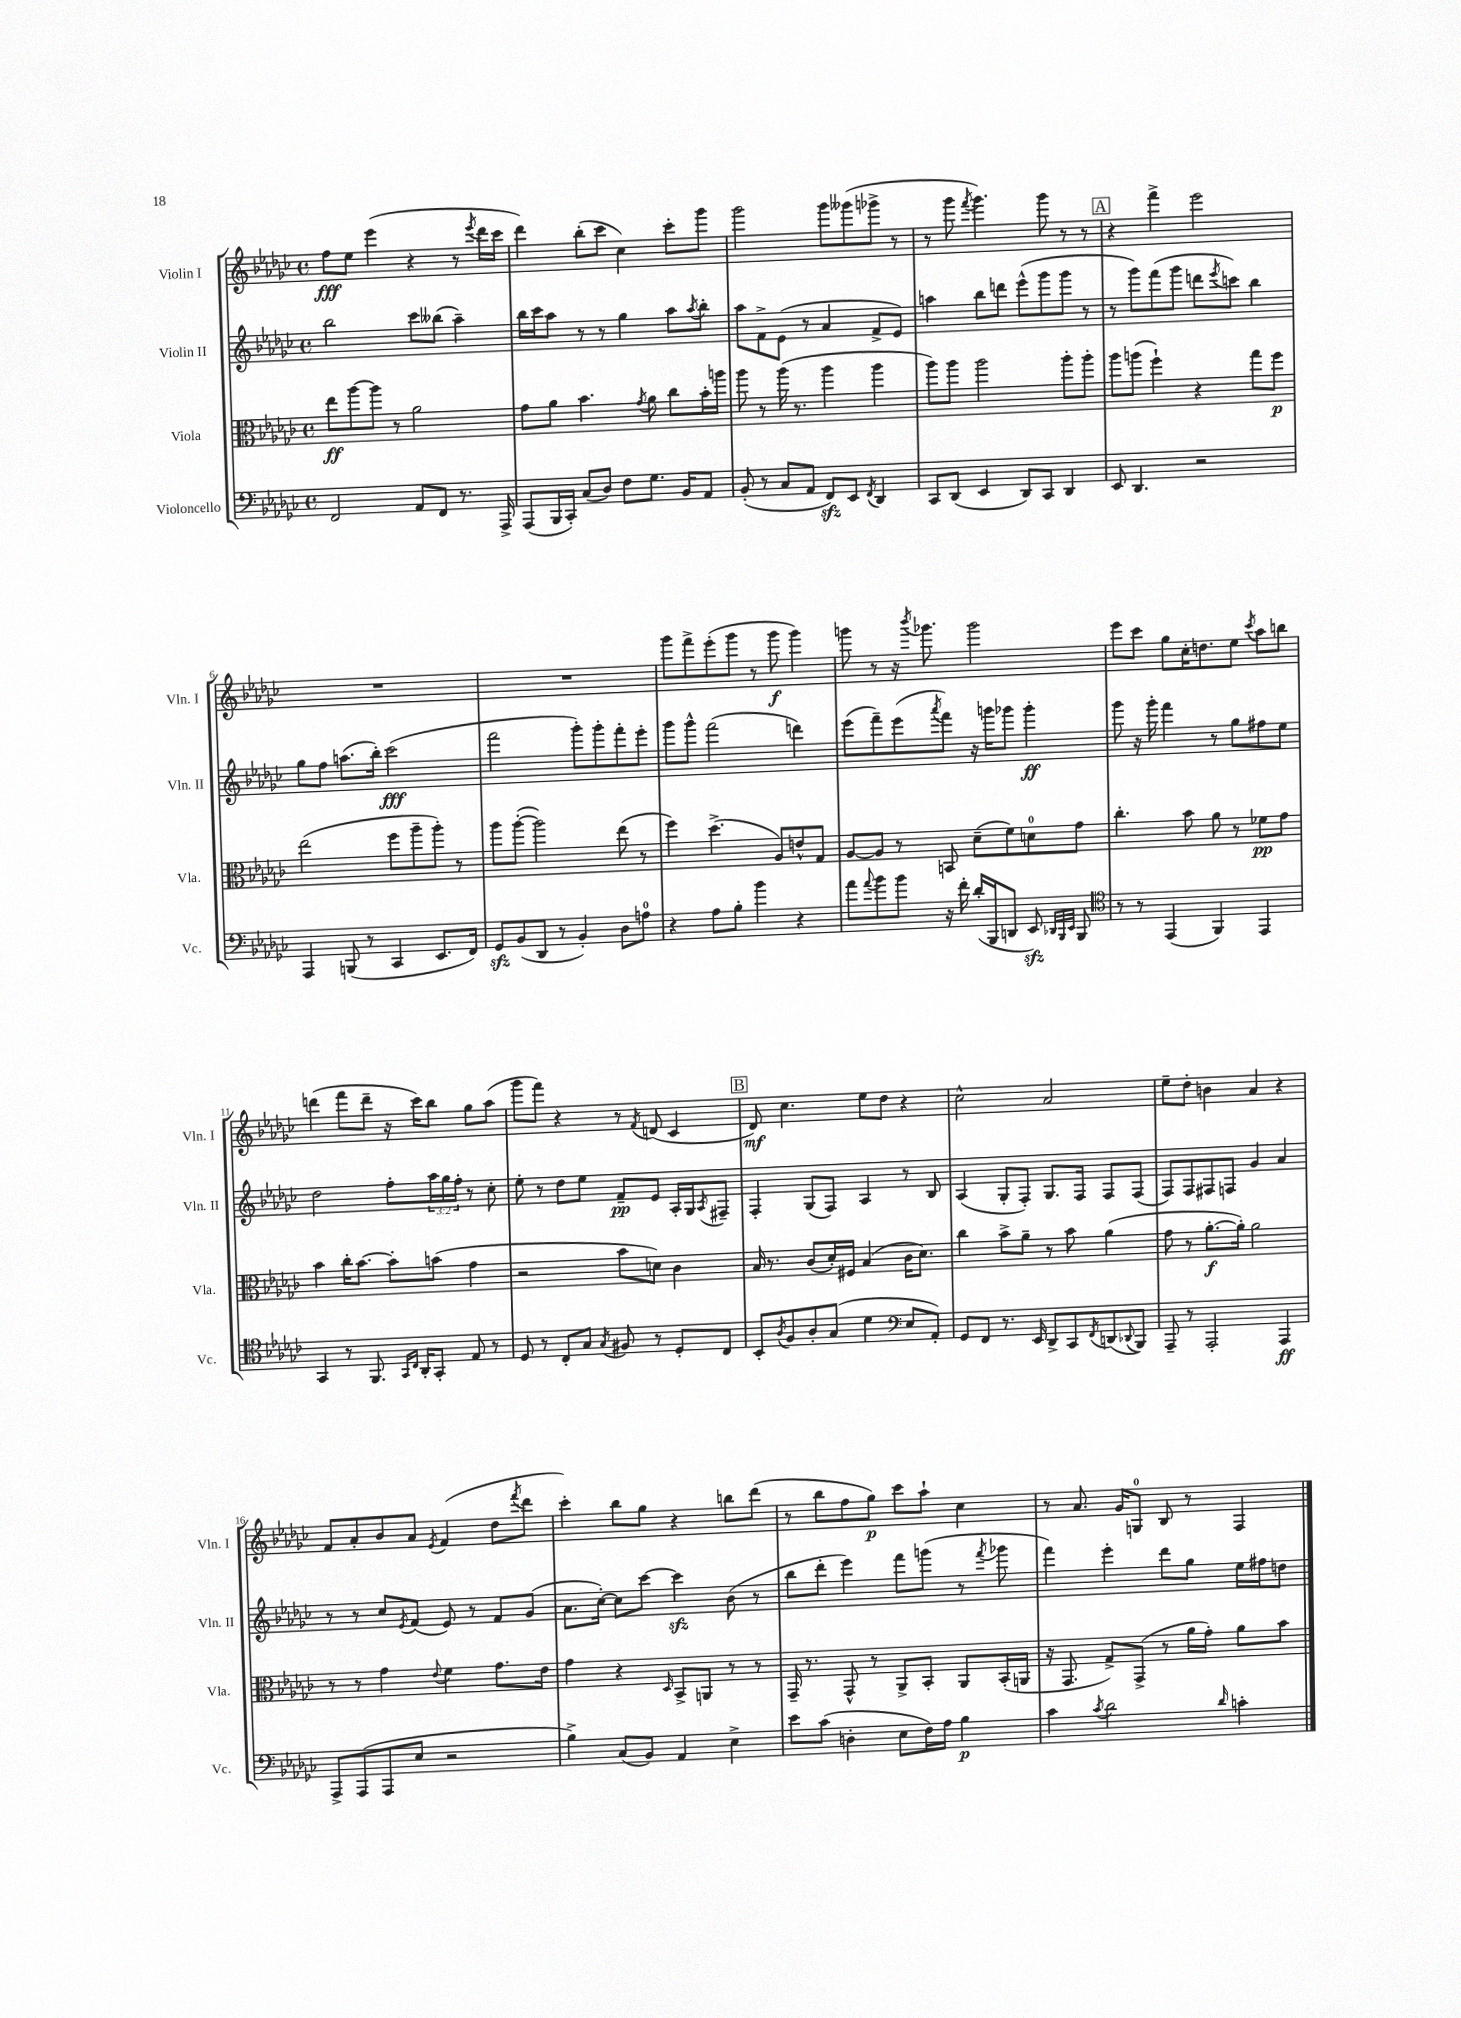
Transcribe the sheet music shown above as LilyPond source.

<<
\new StaffGroup <<
\new Staff = "s0" \with { instrumentName = "Violin I" shortInstrumentName = "Vln. I" } {
    \clef treble \key ges \major \defaultTimeSignature \time 4/4
    f''8\fff ees''8 ees'''4( r4 r8 \acciaccatura { ees'''8 } des'''16 ces'''16 |
    des'''4) bes''8-.( ces'''8 ces''4) ces'''8-. ges'''8 |
    ges'''2 ges'''8 geses'''8( ges'''8-> r8 |
    r8 ges'''8 \acciaccatura { f'''8 } ges'''4.) ges'''8 r8 r8 |
    \mark \markup { \box "A" } r4 f'''4-> ees'''2 |
    R1 |
    R1 |
    ges'''8 f'''8-> ees'''8-.( ges'''8 r8 ges'''8\f ges'''4) |
    g'''8 r8 r16 \acciaccatura { bes'''8 } ges'''8. ges'''2 |
    ees'''8 ces'''8 ges''8 ces''16-. d''8. ees''8 \acciaccatura { ces'''8 } aes''8 b''8 |
    d'''4( f'''8 d'''8-- r16 ces'''16) bes''8 ges''8 aes''8( |
    ges'''8 f'''8) r4 r8 \acciaccatura { f'8 } d'8( ces'4 |
    \mark \markup { \box "B" } des'8\mf) ces''4. ees''8 des''8 r4 |
    ces''2-^ aes'2 |
    ees''8-- des''8-. b'4 aes'4 r4 |
    f'8 aes'8-. bes'8 aes'8 \acciaccatura { ees'8 } f'4( des''8 \acciaccatura { f'''8 } des'''8 |
    ces'''4-.) bes''8 ges''8 r4 b''8 des'''8( |
    r8 bes''8 f''8 ges''8\p) ces'''8 aes''8-! ces''4 |
    r8 aes'8. ges'16 g8-0 bes8 r8 f4 \bar "|." |
}
\new Staff = "s1" \with { instrumentName = "Violin II" shortInstrumentName = "Vln. II" } {
    \clef treble \key ges \major \defaultTimeSignature \time 4/4 \override Staff.TupletNumber.text = #tuplet-number::calc-fraction-text
    bes''2 ces'''8 beses''8( aes''4--) |
    bes''16 ces'''16 aes''8 r8 r8 ges''4 aes''8 \acciaccatura { aes''8 } bes''8-. |
    aes''8 f'8-> ees'8( r8 aes'4 f'8-> ees'8) |
    a''4 bes''8 d'''8 ees'''8-^( ges'''8 ges'''8 r8 |
    \mark \markup { \box "A" } r8 ges'''8) f'''8( ges'''8 d'''8 \acciaccatura { ees'''8 } c'''8) bes''4 |
    ges''8 f''8 a''8.( bes''16-.) ces'''2\fff( |
    f'''2 ges'''8-.) ges'''8-. f'''8-. ees'''8-. |
    ges'''8 ges'''8-^ f'''2( d'''4) |
    ees'''8( f'''8--) ees'''8( \acciaccatura { aes'''8 } f'''8) r16 g'''16 ges'''8 ges'''4-.\ff |
    ges'''8 r16 ges'''16-. f'''4 r8 ges''8 fis''8 ees''8 |
    des''2 f''8-. \tuplet 3/2 { aes''16 ges''16 f''16-. } r8 ces''8-. |
    ees''8-. r8 des''8 ees''8 f'8--\pp ees'8 aes16-. ges16 \acciaccatura { aes8 } fis8-- |
    \mark \markup { \box "B" } f4-. ges8( f8) aes4 r8 bes8 |
    aes4( ges8-. f8-.) ges8. f16 f8 f8( |
    f8) f8 fis8 f8 ges'4 aes'4 |
    r8 r8 ces''8 \acciaccatura { ees'8 } f'8( ees'8) r8 f'8 ges'8( |
    aes'8. ces''16~-.) ces''8 ces'''8~ ces'''4\sfz bes'8( r8 |
    bes''8 des'''8-. ees'''4) f'''8 g'''8( r8 \acciaccatura { f'''8 } ges'''8 |
    f'''4) ees'''4-. des'''8 ges''8 ees''16 fis''16 d''8 \bar "|." |
}
\new Staff = "s2" \with { instrumentName = "Viola" shortInstrumentName = "Vla." } {
    \clef alto \key ges \major \defaultTimeSignature \time 4/4
    ees''8\ff aes''8~ aes''8 r8 aes'2 |
    ges'8 aes'8 bes'4. \acciaccatura { ges'8 } aes'8 ces''8 bes'16-. a''16 |
    aes''8 r8 aes''16( r8. aes''4 aes''4 |
    aes''8) aes''8 aes''2 aes''8-. aes''8-. |
    \mark \markup { \box "A" } aes''8 a''8( f''4-!) r4 ges''8 f''8\p |
    ees''2( f''8 aes''8-- aes''8-.) r8 |
    aes''8 aes''8~-.( aes''2) ees''8( r8 |
    f''4) des''4.->( aes8) e'8-^ ges8 |
    aes8~ aes8 r8 b,8 des'8--( f'8) d'8-0 ges'8 |
    ces''4.-. bes'8 aes'8 r8 fes'8\pp ges'8 |
    bes'4 ces''16-. bes'8.~ bes'8-. b'8( ges'4 |
    r2 bes'8 d'8) ces'4 |
    \mark \markup { \box "B" } bes16 r8. ces'8( des'16-.) fis16 bes4( ces'16 des'8.) |
    ces''4 bes'8-> aes'8-- r8 bes'8 aes'4( |
    ges'8 r8 aes'8.~-.\f aes'16-.) aes'2 |
    r8 r8 ges'4 \appoggiatura { ees'8 } f'4 ges'8. ees'16 |
    ges'4 r4 \grace { des16 } bes,8-> a,8 r8 r8 |
    ges,16-- r8. ges,8-^ r8 aes,8-> bes,8-. aes,8 bes,16-.( a,16 |
    r16 ges,8. ges8->) ges,8->( r8 aes'16 ges'16-.) aes'8 bes'8 \bar "|." |
}
\new Staff = "s3" \with { instrumentName = "Violoncello" shortInstrumentName = "Vc." } {
    \clef bass \key ges \major \defaultTimeSignature \time 4/4
    f,2 aes,8 f,8 r8. aes,,16-> |
    aes,,8( bes,,16 ces,16-.) ces8( des8) f8 ges8. bes,16 aes,8 |
    bes,8-.( r8 ces8 aes,8 f,8\sfz) ees,8 \acciaccatura { f,8 } des,4 |
    ces,8 des,8( ees,4 des,8) ces,8 des,4 |
    \mark \markup { \box "A" } ees,8 des,4. r2 |
    aes,,4 b,,8( r8 ces,4 ees,8. f,16) |
    ges,8\sfz bes,8( des,8 r8 bes,4-.) des8 a8-0 |
    r4 aes8 bes8-. bes'4 r4 |
    aes'8 \appoggiatura { aes'8 } bes'8 bes'8 r16 f'16-. des'16-.( bes,,16 d,8 ees,8\sfz) \grace { des,32 bes,,32 ees,32 } bes,,8 |
    \clef tenor r8 r8 ees,4( f,4) ees,4 |
    ges,4 r8 f,8. \grace { ges,16 ces16 } aes,16-. ges,8-. ees8 r8 |
    des8 r8 ces8-. ges8 \acciaccatura { ges8 } fis8 r8 des8-. ces8 |
    \mark \markup { \box "B" } bes,8-. \acciaccatura { aes8 } f8 aes8-. ges8( des'4 \clef bass ees8 aes,8-.) |
    ges,8 f,8 r8. ees,16 des,8-> ces,8 \acciaccatura { f,8 } d,8( \appoggiatura { des,8 } bes,,8) |
    aes,,8-- r8 aes,,2-. aes,,4\ff |
    aes,,8-> aes,,8( aes,,8 ees8 r2 |
    bes4->) ces8( bes,8) aes,4 ees4-> |
    ees'8 ces'8( d4-. ees8 f16) aes16 bes4\p |
    ces'4 \acciaccatura { ces'8 } des'2 \grace { des'16 } c'4-. \bar "|." |
}
>>
>>
